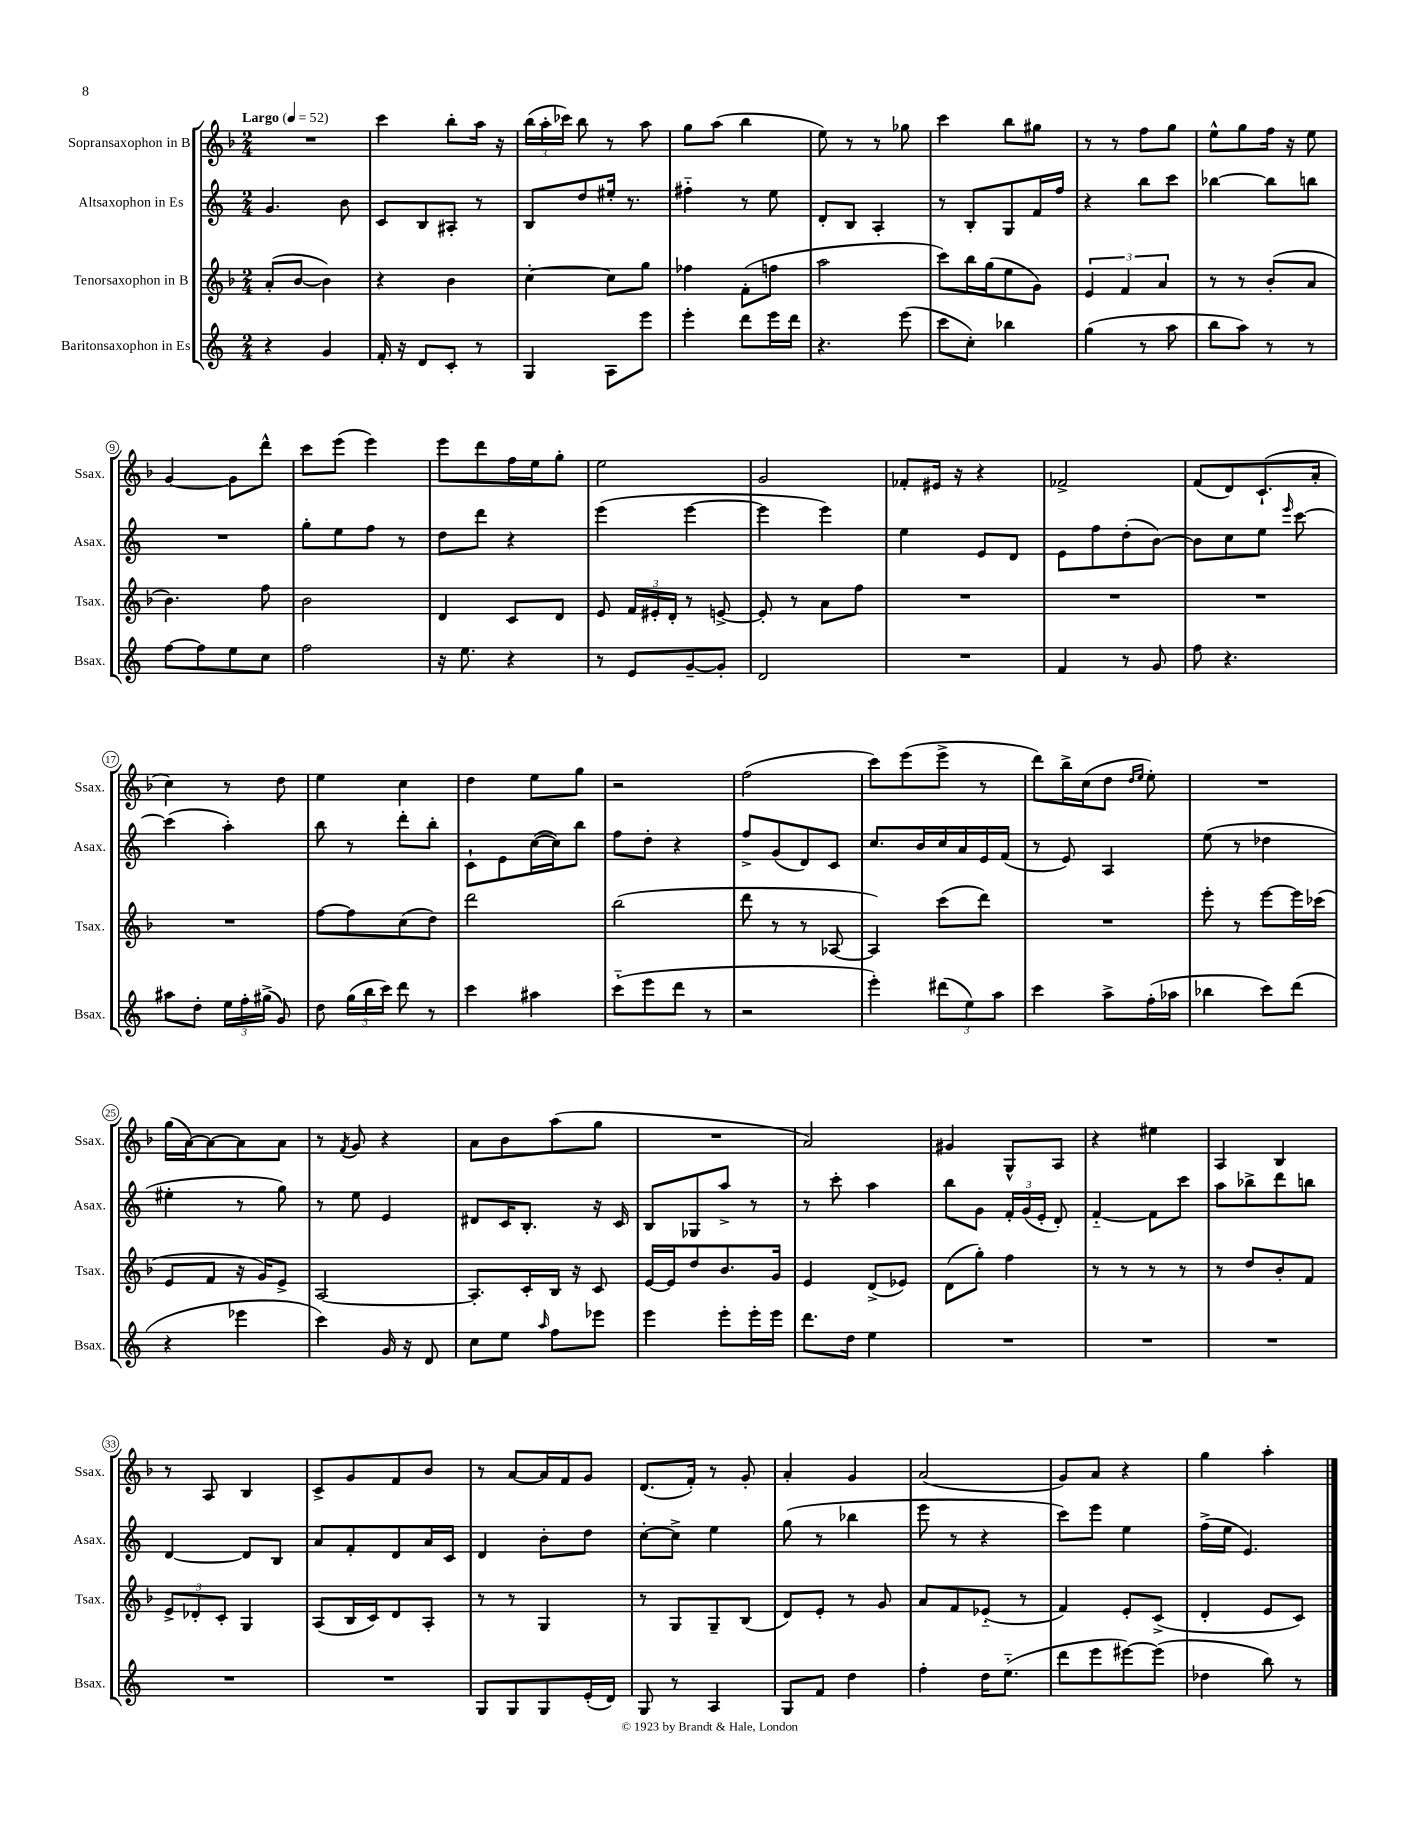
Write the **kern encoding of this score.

**kern	**kern	**kern	**kern
*part4	*part3	*part2	*part1
*staff4	*staff3	*staff2	*staff1
*I"Baritonsaxophon in Es	*I"Tenorsaxophon in B	*I"Altsaxophon in Es	*I"Sopransaxophon in B
*I'Bsax.	*I'Tsax.	*I'Asax.	*I'Ssax.
*clefG2	*clefG2	*clefG2	*clefG2
*k[]	*k[b-]	*k[]	*k[b-]
*M2/4	*M2/4	*M2/4	*M2/4
*MM52	*MM52	*MM52	*MM52
=1	=1	=1	=1
!	!	!	!LO:TX:a:B:t=Largo
4r	(8a'/L	4.g/	2r
.	[8b-/J	.	.
4g/	4b-\])	.	.
.	.	8b\	.
=2	=2	=2	=2
16f'/	4r	8c/L	4ccc\
16r	.	.	.
8d/L	.	8B/	.
8c'/J	4b-\	8A#X'/J	8bb-'\L
8r	.	8r	16aa\Jk
.	.	.	16r
=3	=3	=3	=3
4G/	[4cc'\	8B/L	(24bb-\LL
.	.	.	24aa'\
.	.	.	24ccc-X\JJ)
.	.	8dd/	8bb-\
8A\L	8cc\L]	16ee#X'/Jk	8r
.	.	8.r	.
8eee\J	8gg\J	.	8aa\
=4	=4	=4	=4
4eee'\	4ff-X\	4ff#X\	8gg\L
.	.	.	(8aa\J
8ddd\L	(8f'\L	8r	4bb-\
16eee\L	8ffn\J	8ee\	.
16ddd\JJ	.	.	.
=5	=5	=5	=5
4.r	2aa\	8d'/L	8ee\)
.	.	8B/J	8r
.	.	4A'/	8r
(8eee\	.	.	8gg-X\
=6	=6	=6	=6
8ccc\L	8ccc\L)	8r	4ccc\
8cc'\J)	16bb-\L	8B'/L	.
.	(16gg\J	.	.
4bb-X\	8ee\	8G/	8bb-\L
.	8g\J)	16f/L	8gg#X\J
.	.	16ff/JJ	.
=7	=7	=7	=7
(4gg\	6e/	4r	8r
.	.	.	8r
.	6f/	.	.
8r	.	8bb\L	8ff\L
.	6a/	.	.
8aa\	.	8ccc\J	8gg\J
=8	=8	=8	=8
8bb\L	8r	[4bb-X\	8ee^^\L
8aa\J)	8r	.	8gg\
8r	(8b-'/L	8bb-\L]	16ff\Jk
.	.	.	16r
8r	8a/J	8bbn\J	8ee\
!!LO:LB:g=z
=9	=9	=9	=9
[8ff\L	4.b-\)	2r	[4g/
8ff\]	.	.	.
8ee\	.	.	8g\L]
8cc\J	8ff\	.	8ddd^^\J
=10	=10	=10	=10
2ff\	2b-\	8gg'\L	8ccc\L
.	.	8ee\	(8eee\J
.	.	8ff\J	4eee\)
.	.	8r	.
=11	=11	=11	=11
16r	4d/	8dd\L	8eee\L
8.ee\	.	.	.
.	.	8ddd\J	8ddd\
4r	8c/L	4r	16ff\L
.	.	.	16ee\J
.	8d/J	.	8gg'\J
=12	=12	=12	=12
8r	8e/	(4eee\	2ee\
8e/L	24f/LL	.	.
.	24e#X'/	.	.
.	24d'/JJ	.	.
[8g~/	8r	[4eee\	.
8g'/J]	[8en^/	.	.
=13	=13	=13	=13
2d/	8e'/]	4eee\]	2g/
.	8r	.	.
.	8a\L	4eee\)	.
.	8ff\J	.	.
=14	=14	=14	=14
2r	2r	4ee\	8f-X'/L
.	.	.	16e#X/Jk
.	.	.	16r
.	.	8e/L	4r
.	.	8d/J	.
=15	=15	=15	=15
4f/	2r	8e\L	2f-X^/
.	.	8ff\	.
8r	.	(8dd'\	.
8g/	.	[8b\J)	.
=16	=16	=16	=16
8ff\	2r	8b\L]	(8f/L
4.r	.	8cc\	8d/)
.	.	8ee\J	(8.c`/
.	.	16qqeee/	.
.	.	[8ccc\	.
.	.	.	16a'/Jk
!!LO:LB:g=z
=17	=17	=17	=17
8aa#X\L	2r	(4ccc\]	4cc\)
8dd'\J	.	.	.
24ee\LL	.	4aa'\)	8r
24ff'\	.	.	.
(24gg#X^\JJ	.	.	.
8g/)	.	.	8dd\
=18	=18	=18	=18
8dd\	[8ff\L	8bb\	4ee\
(24gg\LL	8ff\]	8r	.
24bb\	.	.	.
24ccc\JJ)	.	.	.
8ddd\	(8cc\	8ddd'\L	4cc\
8r	8dd\J)	8bb'\J	.
=19	=19	=19	=19
4ccc\	2ddd\	8c`\L	4dd\
.	.	8e\	.
4aa#X\	.	([16cc\L	8ee\L
.	.	16cc\J])	.
.	.	8bb\J	8gg\J
=20	=20	=20	=20
(8ccc\L	(2bb-\	8ff\L	2r
8eee\	.	8dd'\J	.
8ddd\J	.	4r	.
8r	.	.	.
=21	=21	=21	=21
2r	8ddd\	8ff^/L	(2ff\
.	8r	(8g/	.
.	8r	8d/)	.
.	[8A-X/	8c/J	.
=22	=22	=22	=22
4eee'\)	4A-/])	8.cc/L	8ccc\L)
.	.	.	(8eee\
.	.	16b/L	.
(12ddd#X\L	(8ccc\L	16cc/	8eee^\J
.	.	16a/	.
12ee\)	.	.	.
.	8ddd\J)	16e/	8r
12aa\J	.	.	.
.	.	(16f/JJ	.
=23	=23	=23	=23
4ccc\	2r	8r	8ddd\L)
.	.	8e/)	16bb-^\L
.	.	.	(16cc\J
8aa^\L	.	4A/	8dd\J
.	.	.	16qqdd/LL
.	.	.	16qqee/JJ
(16ff'\L	.	.	8ee'\)
16aa-X\JJ	.	.	.
=24	=24	=24	=24
4bb-X\	8eee'\	(8ee\	2r
.	8r	8r	.
8ccc\L)	[8eee\L	4dd-X\	.
(8ddd\J	16eee\L]	.	.
.	(16ccc-X\JJ	.	.
!!LO:LB:g=z
=25	=25	=25	=25
4r	8e/L	4ee#X'\	(16gg\LL
.	.	.	[16a\J)
.	8f/J	.	8a\_
4eee-X\	16r	8r	8a\]
.	16g/KL)	.	.
.	8e^/J	8gg\)	8a\J
=26	=26	=26	=26
4ccc\)	[2A/	8r	8r
.	.	.	8qf/
.	.	8ee\	8g/
16g/	.	4e/	4r
16r	.	.	.
8d/	.	.	.
=27	=27	=27	=27
8cc\L	8.A'/L]	8d#X/L	8a\L
8ee\J	.	16c/K	8b-\
.	16c'/L	8.B'/J	.
16qqaa/	.	.	.
8ff\L	16B-/JJ	.	(8aa\
.	16r	.	.
8eee-X\J	8c/	16r	8gg\J
.	.	16c/	.
=28	=28	=28	=28
4eee\	[16e/LL	8B/L	2r
.	16e/J]	.	.
.	8dd/	8G-X/	.
8eee'\L	8.b-/	8aa^/J	.
16eee'\L	.	8r	.
16eee\JJ	16g/Jk	.	.
=29	=29	=29	=29
8.ddd\L	4e/	8r	2a/)
.	.	8ccc'\	.
16dd\Jk	.	.	.
4ee\	(8d^/L	4aa\	.
.	8e-X/J)	.	.
=30	=30	=30	=30
2r	(8d\L	8bb\L	4g#X/
.	8gg'\J)	8g\J	.
.	4ff\	24f'/LL	8G^^/L
.	.	(24g/	.
.	.	24e'/JJ	.
.	.	8d'/)	8A/J
=31	=31	=31	=31
2r	8r	[4f/	4r
.	8r	.	.
.	8r	8f\L]	4ee#X\
.	8r	8ccc\J	.
=32	=32	=32	=32
2r	8r	8aa\L	4A/
.	8dd/L	8bb-X^\	.
.	8b-'/	8ddd\	4B-/
.	8f/J	8bbn\J	.
!!LO:LB:g=z
=33	=33	=33	=33
2r	12e^/L	[4d/	8r
.	12d-X'/	.	.
.	.	.	8A/
.	12c'/J	.	.
.	4G/	8d/L]	4B-/
.	.	8B/J	.
=34	=34	=34	=34
2r	(8A/L	8a/L	8c^/L
.	16B-/L	8f'/	8g/
.	16c/J)	.	.
.	8d/	8d/	8f/
.	8A'/J	16a/L	8b-/J
.	.	16c/JJ	.
=35	=35	=35	=35
8G/L	8r	4d/	8r
8G/	8r	.	[8a/L
8G/	4G/	8b'\L	16a/L]
.	.	.	16f/J
(16e'/L	.	8dd\J	8g/J
16d/JJ)	.	.	.
=36	=36	=36	=36
8G/	8r	[8cc'\L	(8.d/L
8r	8G/L	8cc^\J]	.
.	.	.	16f'/Jk)
4A/	8G~/	4ee\	8r
.	(8B-/J	.	8g'/
=37	=37	=37	=37
8G/L	8d/L)	(8gg\	4a'/
8f/J	8e'/J	8r	.
4dd\	8r	4bb-X\	4g/
.	8g/	.	.
=38	=38	=38	=38
4ff'\	8a/L	8eee\	(2a/
.	8f/	8r	.
16dd\KL	(8e-X/J	4r	.
(8.ee\J	.	.	.
.	8r	.	.
=39	=39	=39	=39
8ddd\L	4f/)	8ccc\L)	8g/L)
8eee\	.	8eee\J	8a/J
[8eee#X\)	8e'/L	4ee\	4r
(8eee#\J]	(8c^/J	.	.
=40	=40	=40	=40
4dd-X\	4d'/	(16ff^\LL	4gg\
.	.	16ee\JJ	.
.	.	4.e/)	.
8bb\)	8e/L	.	4aa'\
8r	8c/J)	.	.
==	==	==	==
*-	*-	*-	*-
